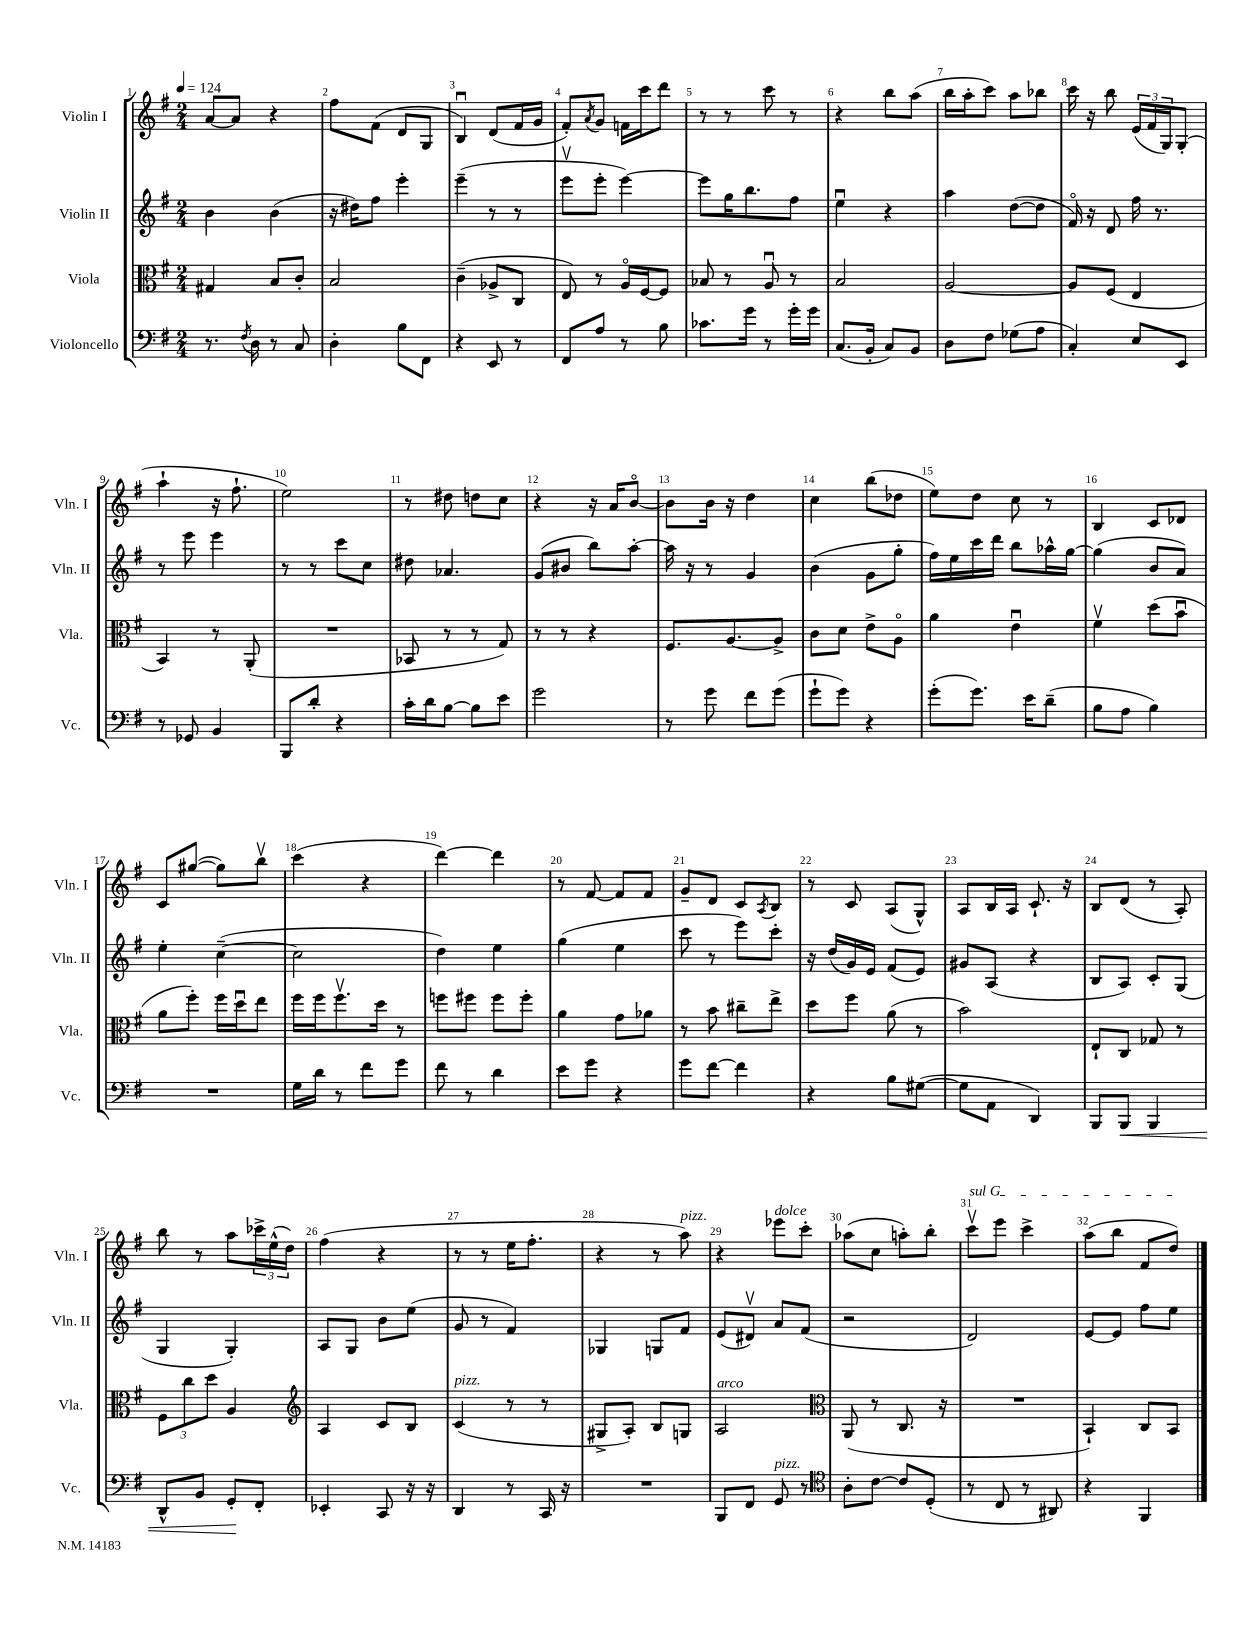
<<
\new StaffGroup <<
\new Staff = "s0" \with { instrumentName = "Violin I" shortInstrumentName = "Vln. I" } {
    \clef treble \key g \major \numericTimeSignature \time 2/4 \tempo 4 = 124
    a'8~ a'8 r4 |
    fis''8 fis'8( d'8 g8 |
    b4\downbow) d'8( fis'16 g'16 |
    fis'8-.) \acciaccatura { a'8 } g'8 f'16 c'''16 d'''8 |
    r8 r8 c'''8 r8 |
    r4 b''8 a''8( |
    b''16 a''16-. c'''8) a''8 bes''8 |
    c'''16 r16 b''8 \tuplet 3/2 { e'16( fis'16 g16) } g8-.( |
    a''4-! r16 fis''8.-! |
    e''2) |
    r8 dis''8 d''8 c''8 |
    r4 r16 a'16 b'8~\flageolet |
    b'8 b'16 r16 d''4 |
    c''4 b''8( des''8 |
    e''8) d''8 c''8 r8 |
    b4 c'8 des'8 |
    c'8 gis''8~( gis''8) b''8\upbow |
    c'''4( r4 |
    d'''4~) d'''4 |
    r8 fis'8~ fis'8 fis'8 |
    g'8-- d'8 c'8 \acciaccatura { a8 } b8 |
    r8 c'8 a8( g8-^) |
    a8 b16 a16 c'8.-! r16 |
    b8 d'8( r8 a8-.) |
    b''8 r8 a''8 \tuplet 3/2 { ces'''16-> e''16-^( d''16) } |
    fis''4( r4 |
    r8 r8 e''16 fis''8.-. |
    r4 r8 a''8^\markup { \italic "pizz." }) |
    r4 ees'''8^\markup { \italic "dolce" } c'''8-. |
    aes''8( c''8 a''8-.) b''8-. |
    \once \override TextSpanner.bound-details.left.text = \markup { \italic "sul G" } c'''8\upbow\startTextSpan e'''8 c'''4-> |
    a''8( b''8 fis'8 d''8\stopTextSpan) \bar "|." |
}
\new Staff = "s1" \with { instrumentName = "Violin II" shortInstrumentName = "Vln. II" } {
    \clef treble \key g \major \numericTimeSignature \time 2/4
    b'4 b'4( |
    r16 dis''16) fis''8 e'''4-. |
    e'''4--( r8 r8 |
    e'''8\upbow e'''8-. e'''4~) |
    e'''8 g''16 b''8. fis''8 |
    e''4\downbow r4 |
    a''4 d''8~( d''8 |
    fis'16\flageolet) r16 d'8 fis''16 r8. |
    r8 e'''8 e'''4 |
    r8 r8 c'''8 c''8 |
    dis''8 aes'4. |
    g'8( bis'8 b''8) a''8~-. |
    a''16 r16 r8 g'4 |
    b'4( g'8 g''8-. |
    fis''16) e''16 c'''16 d'''16 b''8 aes''16-^ g''16~ |
    g''4( b'8 a'8) |
    e''4-. c''4~--( |
    c''2 |
    d''4) e''4 |
    g''4( e''4 |
    c'''8 r8 e'''8) c'''8-. |
    r16 d''16( g'16) e'16 fis'8( e'8) |
    gis'8 a8( r4 |
    b8 a8) c'8-. g8( |
    g4 g4-.) |
    a8 g8 b'8 e''8( |
    g'8 r8 fis'4) |
    ges4 g8 fis'8 |
    e'8( dis'8\upbow) a'8 fis'8( |
    r2 |
    d'2) |
    e'8~ e'8 fis''8 e''8 \bar "|." |
}
\new Staff = "s2" \with { instrumentName = "Viola" shortInstrumentName = "Vla." } {
    \clef alto \key g \major \numericTimeSignature \time 2/4
    gis4 b8 c'8-. |
    b2 |
    c'4--( aes8-> c8 |
    e8) r8 a16\flageolet fis16~ fis8 |
    bes8 r8 a8\downbow r8 |
    b2 |
    a2~ |
    a8 fis8( e4 |
    b,4) r8 a,8-.( |
    R2 |
    bes,8 r8 r8 g8) |
    r8 r8 r4 |
    fis8. a8.~ a8-> |
    c'8 d'8 e'8-> a8\flageolet |
    a'4 e'4\downbow |
    fis'4\upbow d''8( b'8\downbow |
    a'8 fis''8-.) fis''16 d''16\downbow e''8 |
    fis''16 fis''16 fis''8.\upbow d''16 r8 |
    f''8 fis''8 fis''8 fis''8-. |
    a'4 g'8 aes'8 |
    r8 b'8 cis''8-- e''8-> |
    d''8 fis''8 a'8( r8 |
    b'2) |
    e8-! c8 ges8 r8 |
    \tuplet 3/2 { fis8 c''8 d''8 } a4 |
    \clef treble a4 c'8 b8 |
    c'4^\markup { \italic "pizz." }( r8 r8 |
    gis8-> a8-.) b8 g8 |
    a2^\markup { \italic "arco" } |
    \clef alto a,8( r8 c8. r16 |
    R2 |
    b,4-!) c8 b,8 \bar "|." |
}
\new Staff = "s3" \with { instrumentName = "Violoncello" shortInstrumentName = "Vc." } {
    \clef bass \key g \major \numericTimeSignature \time 2/4
    r8. \acciaccatura { fis8 } d16 r8 c8 |
    d4-. b8 fis,8 |
    r4 e,8 r8 |
    fis,8 a8 r8 b8 |
    ces'8. g'16 r8 g'16-. g'16 |
    c8.( b,16-. c8) b,8 |
    d8 fis8 ges8( a8 |
    c4-.) e8 e,8 |
    r8 ges,8 b,4 |
    b,,8 d'8-. r4 |
    c'16-. d'16 b8~ b8 e'8 |
    g'2 |
    r8 g'8 fis'8 g'8( |
    g'8-! g'8) r4 |
    g'8-.( g'8.) e'16 d'8--( |
    b8 a8 b4) |
    R2 |
    g16 d'16 r8 fis'8 g'8 |
    fis'8 r8 d'4 |
    e'8 g'8 r4 |
    g'8 fis'8~ fis'4 |
    r4 b8 gis8~( |
    gis8 a,8 d,4) |
    b,,8 b,,8\< b,,4 |
    d,8-^ b,8 g,8-.\! fis,8-. |
    ees,4-. c,8 r16 r16 |
    d,4 r8 c,16 r16 |
    R2 |
    b,,8 fis,8 g,8^\markup { \italic "pizz." } r8 |
    \clef tenor a8-. c'8~ c'8 d8-.( |
    r8 c8 r8 ais,8) |
    r4 fis,4 \bar "|." |
}
>>
>>
\layout { \context { \Score \override BarNumber.break-visibility = ##(#f #t #t) barNumberVisibility = #all-bar-numbers-visible } }
